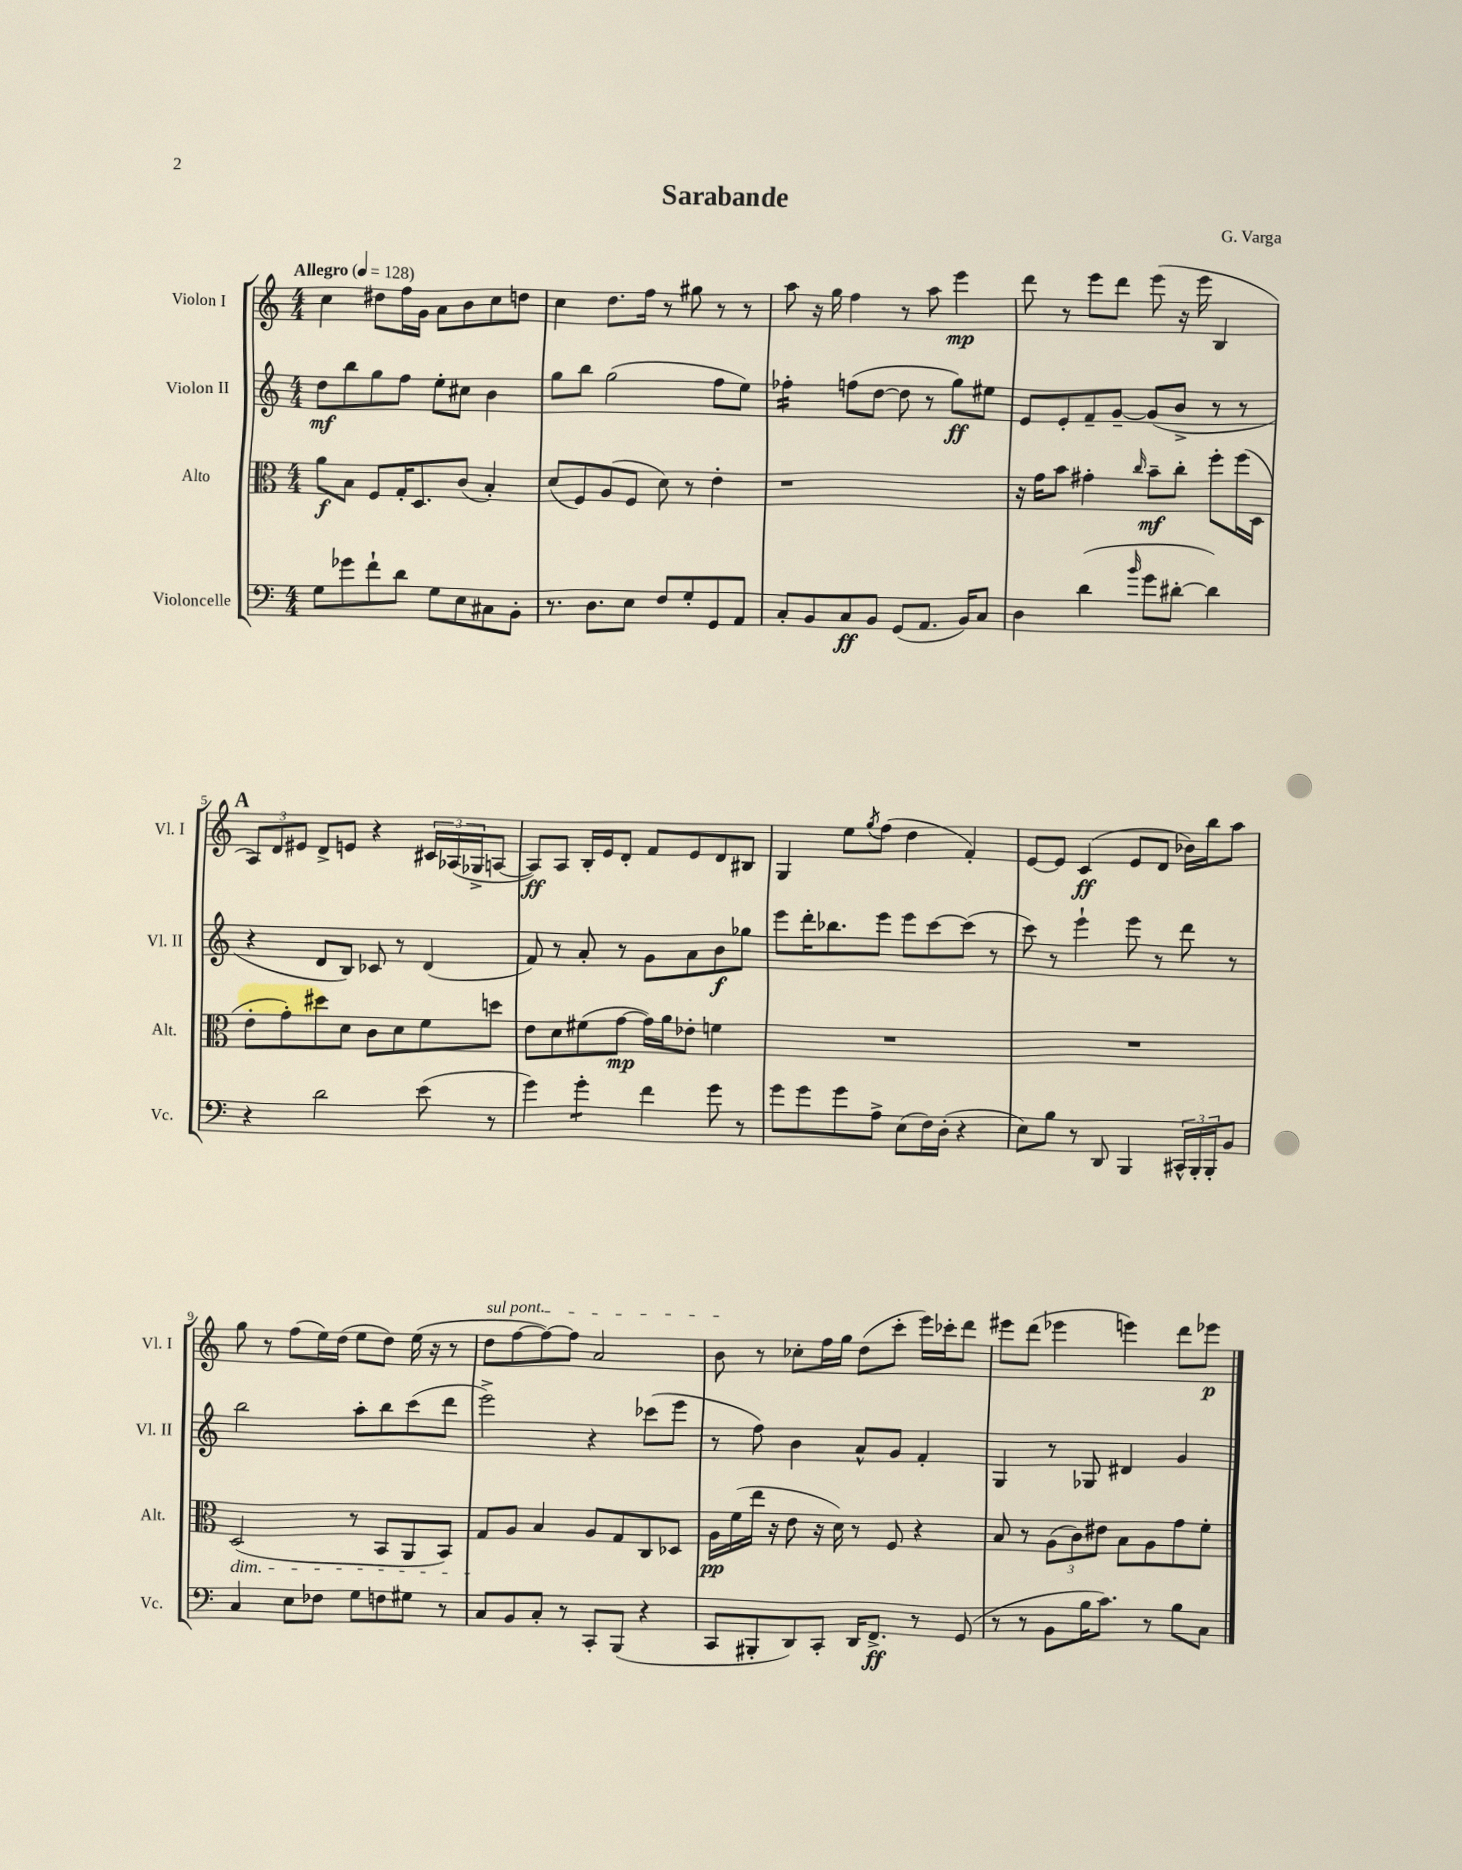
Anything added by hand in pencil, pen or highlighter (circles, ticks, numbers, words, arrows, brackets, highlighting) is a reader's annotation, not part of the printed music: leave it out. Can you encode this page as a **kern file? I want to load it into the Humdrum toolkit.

**kern	**kern	**kern	**kern
*staff4	*staff3	*staff2	*staff1
*clefF4	*clefC3	*clefG2	*clefG2
*k[]	*k[]	*k[]	*k[]
*M4/4	*M4/4	*M4/4	*M4/4
*MM128	*MM128	*MM128	*MM128
8G	8a	8dd	4cc
8g-	8B	8bb	.
8f`	8F	8gg	8dd#
8d	16G'	8ff	16ff
.	8.D	.	16g
8G	.	8ee'	8a
8E	(8c	8cc#	8b
8C#	4B')	4b	8cc
8BB'	.	.	8dd
=	=	=	=
8.r	(8d	8gg	4cc
.	8F)	8bb	.
8.D	.	.	.
.	(8A	(2gg	8.dd
8E	8F	.	.
.	.	.	16ff
8F	8d)	.	8r
8G'	8r	.	8gg#
8GG	4e'	8ff	8r
8AA	.	8ee)	8r
=	=	=	=
8C'	1r	4ff-'	8aa
8BB	.	.	16r
.	.	.	16gg
8C	.	(8ff	4ff
8BB	.	[8dd	.
(8GG	.	8dd]	8r
8.AA	.	8r	8aa
.	.	8gg)	4eee
16BB)	.	.	.
8C	.	8ee#	.
=	=	=	=
4D	16r	8e	8ddd
.	16g	.	.
.	8b	8e'	8r
(4d	4g#'	8f~	8eee
.	.	[8g~	8ddd
16qqb	16qqcc	.	.
8g	8b~	(8g]	(8eee
[8d#'	8cc'	8b^	16r
.	.	.	16eee
4d#])	8ff'	8r	4B
.	(16ff	8r	.
.	16D	.	.
=	=	=	=
4r	8e'	4r	12A)
.	.	.	12d
.	8g')	.	.
.	.	.	12e#
2d	8dd#	8d	8d^
.	8d	8B)	8e
.	8c	8c-	4r
.	8d	8r	.
(8e	8f	(4d	24c#
.	.	.	(24A-
.	.	.	24G-^
8r	8dd	.	[8A
=	=	=	=
4g)	8e	8f)	8A])
.	8d	8r	8A
4g'	(8f#	8a'	16B'
.	.	.	16e
.	[8g	8r	8d'
4f	16g])	8g	8f
.	16a	.	.
.	8e-'	8a	8e
8g	4f	8b	8d
8r	.	8gg-	8B#
=	=	=	=
8g	1r	8eee	4G
8g	.	16ddd'	.
.	.	8.bb-	.
8g	.	.	8ee
.	.	.	8qgg
8A^	.	8eee	(8ff
(8E	.	8eee	4dd
16F)	.	[8ccc	.
(16D'	.	.	.
4r	.	(8ccc]	4f')
.	.	8r	.
=	=	=	=
8E)	1r	8ccc)	[8e
8B	.	8r	8e]
8r	.	4eee`	(4c
8DD	.	.	.
4BBB	.	8eee	8e
.	.	8r	8d
24CC#^^	.	8ddd	16b-)
24BBB'	.	.	.
.	.	.	16bb
24BBB'	.	.	.
8BB	.	8r	8aa
=	=	=	=
4C	(2D	2bb	8gg
.	.	.	8r
8E	.	.	(8ff
8F-	.	.	16ee)
.	.	.	(16dd
8G	8r	8aa'	8ee
8F	8BB	8bb	8dd)
8G#	8AA	(8ccc	(16ee
.	.	.	16r
8r	8BB)	8ddd	8r
=	=	=	=
8C	8G	2eee^)	8dd
8BB	8A	.	[8ff
8C'	4B	.	8ff_)
8r	.	.	8ff]
8CC'	8A	4r	2a
(8BBB	8G	.	.
4r	8C	(8ccc-	.
.	8D-	8eee	.
=	=	=	=
8CC	16A	8r	8b
.	(16f	.	.
8BBB#'	16ee	8ff)	8r
.	16r	.	.
8DD)	8e	4b	8cc-'
8CC'	16r	.	16ff
.	16d)	.	16gg
16DD	8r	8a^^	(8dd
8.FF^	.	.	.
.	8F	8g	8ccc'
8r	4r	4f'	16eee)
.	.	.	16ccc-'
(8GG	.	.	8ddd
=	=	=	=
8r	8B	4G	8eee#
8r	8r	.	(8ddd
8BB	(12A	8r	4eee-
.	12c)	.	.
16B	.	8G-	.
.	12e#	.	.
8.c)	.	.	.
.	8B	4d#	4eee)
8r	8A	.	.
8B	8g	4g	8ddd
8C	8f'	.	8eee-
==	==	==	==
*-	*-	*-	*-
